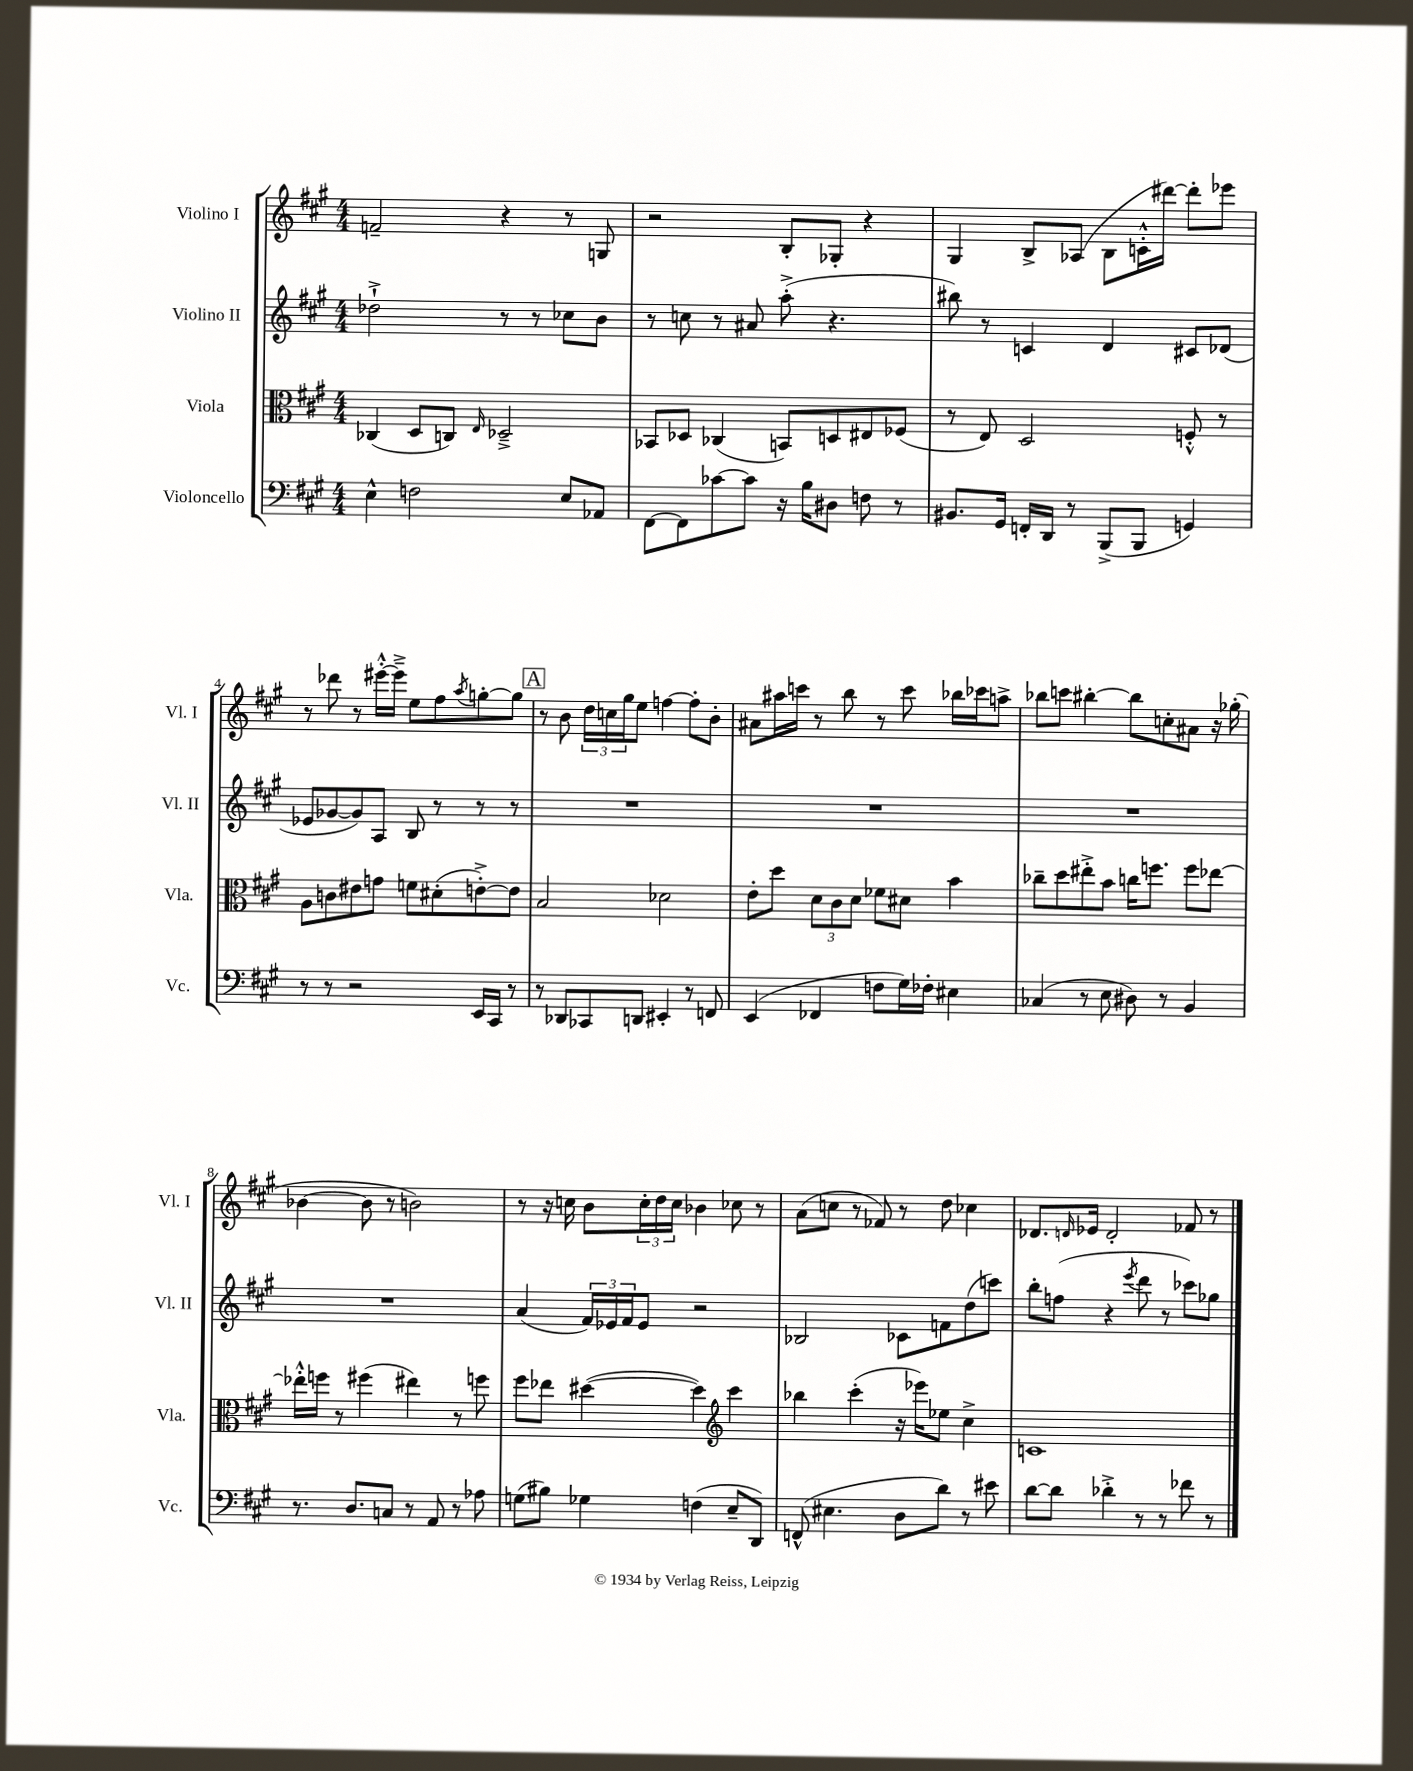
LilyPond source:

<<
\new StaffGroup <<
\new Staff = "s0" \with { instrumentName = "Violino I" shortInstrumentName = "Vl. I" } {
    \clef treble \key a \major \numericTimeSignature \time 4/4
    f'2-- r4 r8 g8 |
    r2 b8-. ges8-. r4 |
    gis4 b8-> aes8( b8 c'16-.-^ dis'''16~) dis'''8-. ees'''8 |
    r8 des'''8 r8 eis'''16~-.-^ eis'''16---> e''8 fis''8 \acciaccatura { a''8 } g''8~-. g''8 |
    \mark \markup { \box "A" } r8 b'8 \tuplet 3/2 { d''16 c''16 gis''16 } e''8 f''4~ f''8-. b'8-. |
    ais'8 ais''16 c'''16 r8 b''8 r8 c'''8 bes''16 ces'''16 a''8-> |
    bes''8 c'''8 bis''4~-. bis''8 c''8-. ais'8 r16 ges''16-.( |
    bes'4~ bes'8 r8 b'2) |
    r8 r16 c''16 b'8 \tuplet 3/2 { c''16-. d''16 c''16 } bes'4 ces''8 r8 |
    a'8( c''8 r8 fes'8) r8 d''8 ces''4 |
    des'8. \grace { d'16 } ees'16 d'2-. fes'8 r8 \bar "|." |
}
\new Staff = "s1" \with { instrumentName = "Violino II" shortInstrumentName = "Vl. II" } {
    \clef treble \key a \major \numericTimeSignature \time 4/4
    des''2-!-> r8 r8 ces''8 b'8 |
    r8 c''8 r8 ais'8 a''8-.->( r4. |
    bis''8) r8 c'4 d'4 cis'8 des'8( |
    ees'8 ges'8~ ges'8) a8 b8 r8 r8 r8 |
    \mark \markup { \box "A" } R1 |
    R1 |
    R1 |
    R1 |
    a'4( \tuplet 3/2 { fis'16) ees'16 fis'16 } ees'8 r2 |
    bes2 ces'8 f'8 d''8( c'''8) |
    b''8-. f''8( r4 \acciaccatura { e'''8 } d'''8 r8 ces'''8) ges''8 \bar "|." |
}
\new Staff = "s2" \with { instrumentName = "Viola" shortInstrumentName = "Vla." } {
    \clef alto \key a \major \numericTimeSignature \time 4/4
    ces4( d8 c8) \grace { e16 } des2---> |
    bes,8 des8 ces4( b,8) d8 eis8 fes8( |
    r8 e8) d2 f8-.-^ r8 |
    a8 c'8 eis'8 g'8 f'8 dis'8-.( e'8~-.->) e'8 |
    \mark \markup { \box "A" } b2 des'2 |
    e'8-. d''8 \tuplet 3/2 { d'8 cis'8 d'8 } fes'8 dis'8 b'4 |
    ces''8-- d''8 eis''8-.-> b'8 c''16 f''8. f''8 ees''8~ |
    ees''16-.-^ f''16 r8 fis''4( eis''4) r8 f''8 |
    fis''8 ees''8 dis''4~( dis''4) \clef treble cis'''4 |
    bes''4 cis'''4-.( r16 ees'''16) ees''8 cis''4-> |
    c'1 \bar "|." |
}
\new Staff = "s3" \with { instrumentName = "Violoncello" shortInstrumentName = "Vc." } {
    \clef bass \key a \major \numericTimeSignature \time 4/4
    e4-^ f2 e8 aes,8 |
    fis,8~ fis,8 ces'8~ ces'8 r16 b16 dis8 f8 r8 |
    bis,8. gis,16 f,16-. d,16 r8 b,,8->( b,,8 g,4) |
    r8 r8 r2 e,16 cis,16 r8 |
    \mark \markup { \box "A" } r8 des,8 ces,8 d,8 eis,4-. r8 f,8 |
    e,4( fes,4 f8 gis16) fes16-. eis4 |
    ces4( r8 e8 dis8) r8 b,4 |
    r8. d8. c8 r8 a,8 r8 aes8 |
    g8( bis8) ges4 f4( e8-- d,8) |
    f,8-^( eis4. d8 d'8) r8 eis'8 |
    d'8~ d'8 des'4-.-> r8 r8 fes'8 r8 \bar "|." |
}
>>
>>
